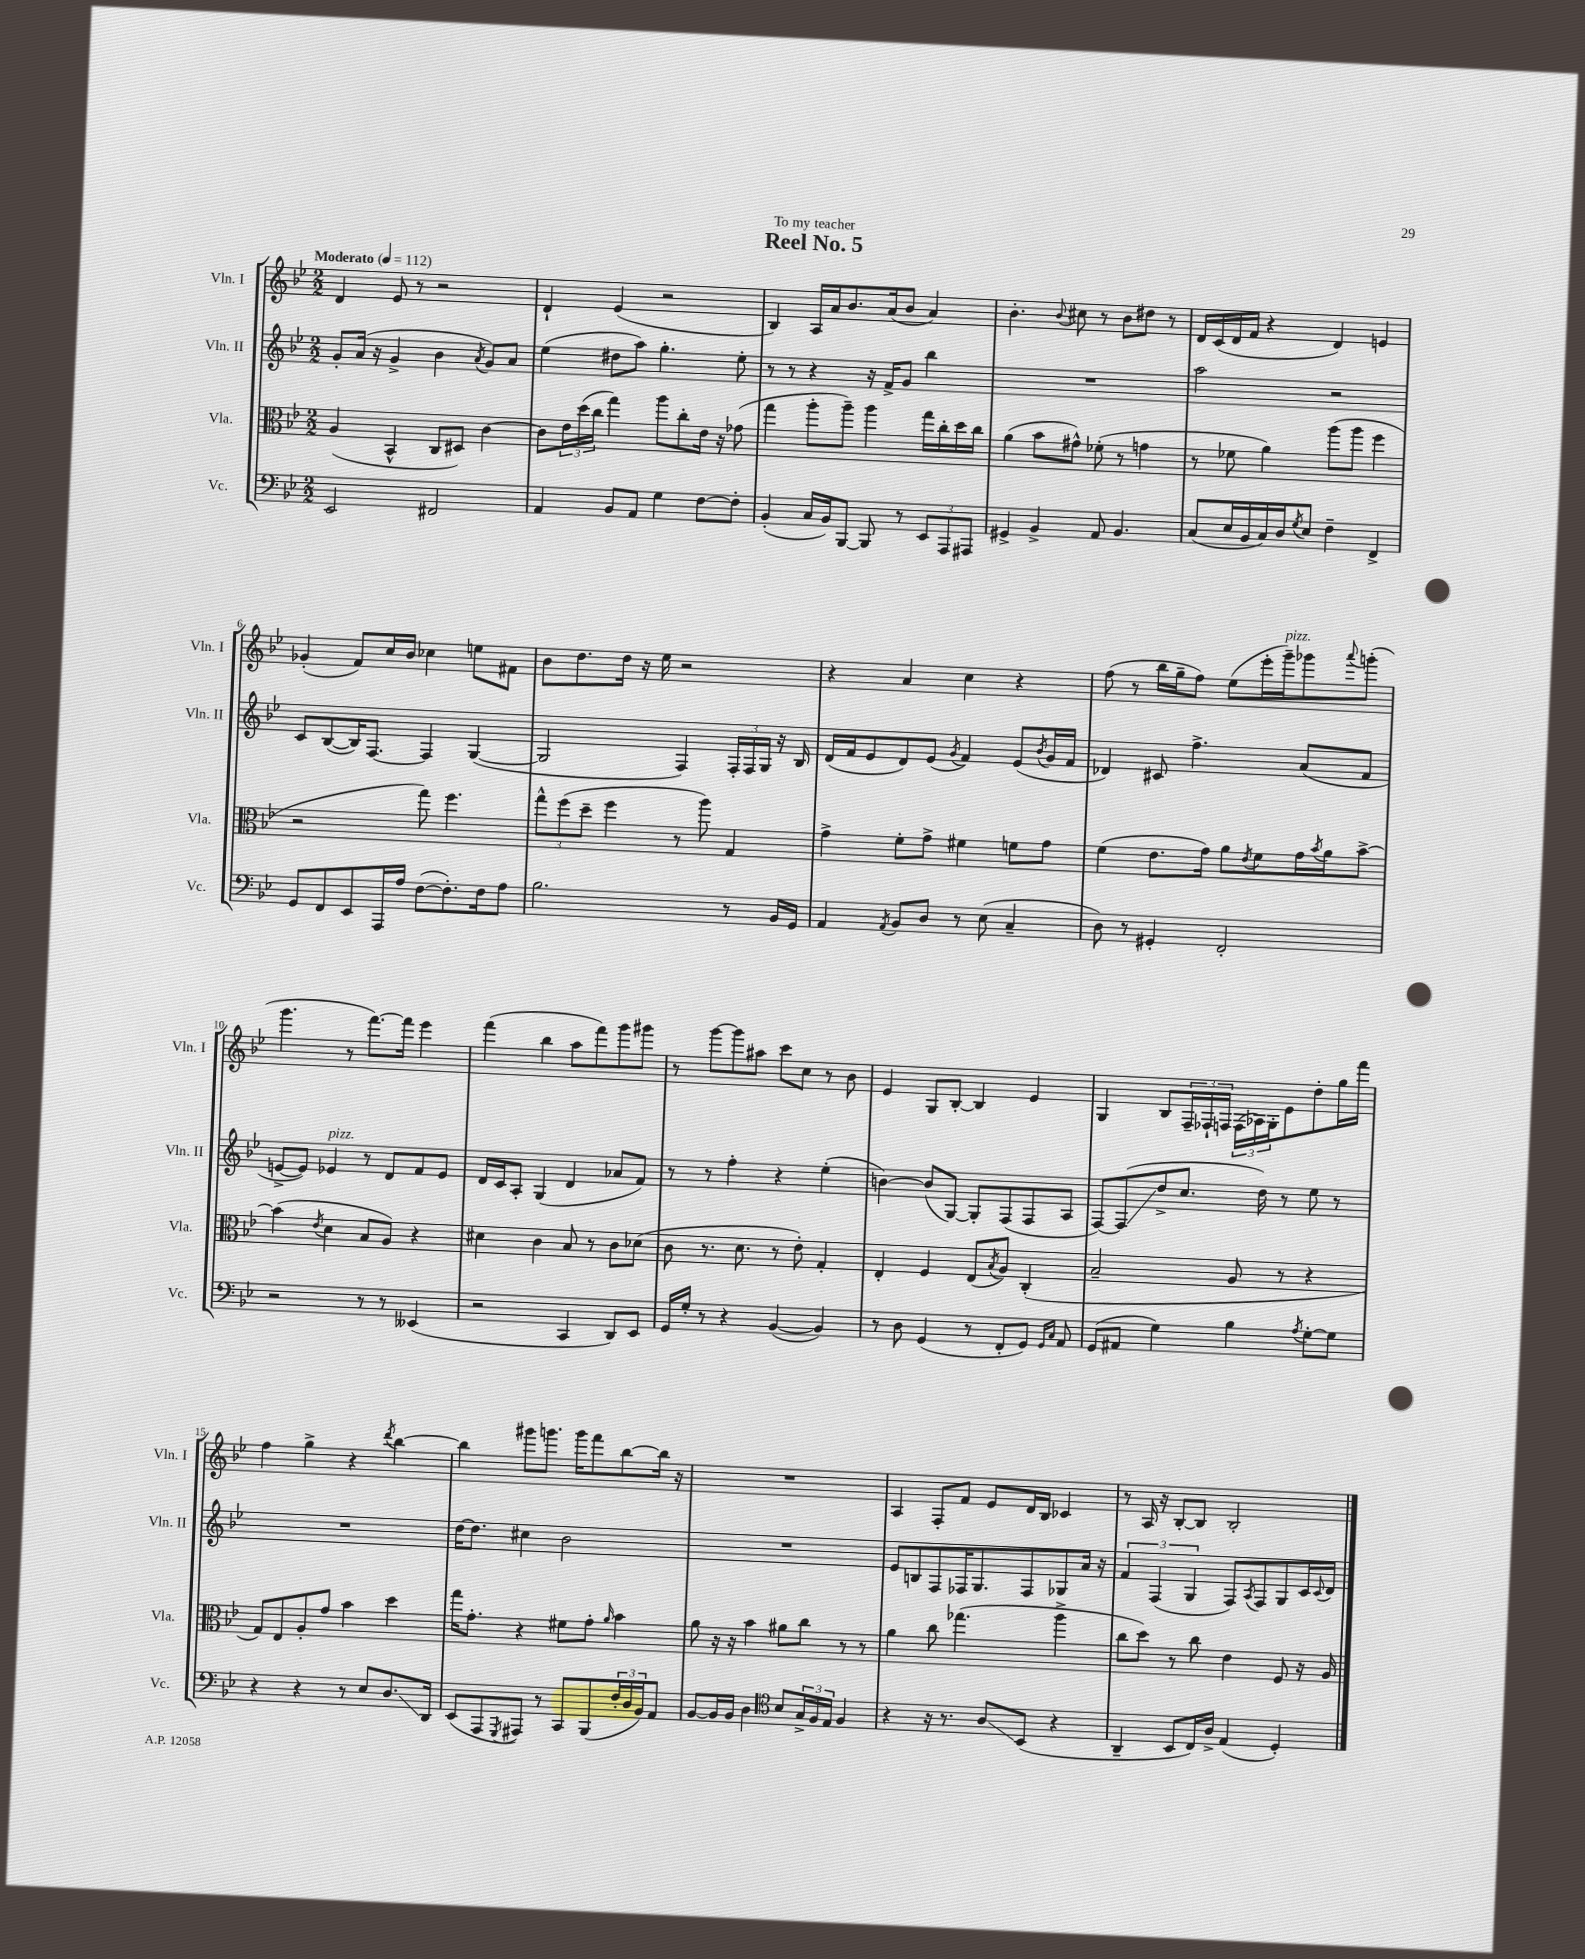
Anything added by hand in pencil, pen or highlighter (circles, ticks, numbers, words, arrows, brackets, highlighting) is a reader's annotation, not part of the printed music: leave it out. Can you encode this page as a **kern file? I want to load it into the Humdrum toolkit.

**kern	**kern	**kern	**kern
*staff4	*staff3	*staff2	*staff1
*clefF4	*clefC3	*clefG2	*clefG2
*k[b-e-]	*k[b-e-]	*k[b-e-]	*k[b-e-]
*M2/2	*M2/2	*M2/2	*M2/2
*MM112	*MM112	*MM112	*MM112
2EE-	(4A	8g'	4d
.	.	(16a	.
.	.	16r	.
.	4BB-^^	4g^	8e-
.	.	.	8r
2FF#	8C	4b-	2r
.	8D#)	.	.
.	.	8qa	.
.	[4c	8g)	.
.	.	8a	.
=	=	=	=
4AA	8c]	(4ee-	4d`
.	24e-	.	.
.	(24dd	.	.
.	24cc	.	.
8BB-	4gg)	8dd#	(4e-
8AA	.	8aa)	.
4G	8aa	4.gg'	2r
.	8cc'	.	.
[8F	16e-	.	.
.	16r	.	.
8F']	(8g-	8ee-'	.
=	=	=	=
(4BB-'	4gg	8r	4B-)
.	.	8r	.
16C	8aa'	4r	16A
16BB-)	.	.	16a
[8BBB-	8aa~)	.	8.b-
8BBB-]	4aa	16r	.
.	.	16f^	(16a
8r	.	8g	8b-
12EE-	16gg	4bb-	4a)
.	16cc'	.	.
12AAA	.	.	.
.	16dd	.	.
12AAA#	.	.	.
.	16cc	.	.
=	=	=	=
4GG#^	(4a	1r	4.b-'
4BB-^	8b-	.	.
.	.	.	8qqb-
.	8g#^^)	.	8cc#
8AA	(8f-'	.	8r
4.BB-	8r	.	8b-
.	4g	.	8dd#
.	.	.	8r
=	=	=	=
(8C	8r	2aa	16d
.	.	.	(16c
16E-	8f-	.	16d
16BB-	.	.	16f
16C)	4a)	.	4r
16D	.	.	.
8qG	.	.	.
8E-	.	.	.
4F~	(8aa	2r	4d)
.	8aa	.	.
4FF^	4ff	.	4e
=	=	=	=
8GG	2r	8c	(4g-'
8FF	.	([8B-	.
8EE-	.	16B-])	8f)
.	.	[8.F	.
16AAA	.	.	16cc
16A	.	.	16b-
([8F	8gg)	4F]	4cc-
8.F'])	4.ff	.	.
.	.	([4G	8ee
16F	.	.	.
8A	.	.	8f#
=	=	=	=
2.B-	12gg^^	2G]	8b-
.	(12ff	.	.
.	.	.	8.dd
.	12dd~	.	.
.	4ff	.	.
.	.	.	16dd
.	.	.	16r
.	.	.	16ee-
.	8r	4F)	2r
.	8aa)	.	.
8r	4G	24F'	.
.	.	24F	.
.	.	24G	.
16BB-	.	16r	.
16GG	.	16B-	.
=	=	=	=
4AA	4g^	(16d	4r
.	.	16f	.
.	.	8e-	.
8qAA	.	.	.
8BB-	8f'	8d)	4a
8D	8g^	(8e-	.
.	.	8qg	.
8r	4f#	4f)	4cc
(8E-	.	.	.
4C~	8f	(8e-	4r
.	.	8qb-	.
.	8g	16g	.
.	.	16f	.
=	=	=	=
8D)	(4f	4d-)	(8ff
8r	.	.	8r
4GG#'	8.e-	8c#	16bb-
.	.	.	16gg~
.	.	4.ff^	8ff)
.	16g)	.	.
2FF'	8a	.	(8ee-
.	8qe-	.	.
.	8f	.	16eee-'
.	.	.	16ggg~)
.	16g	(8a	8ggg-
.	8qb-	.	.
.	16a	.	.
.	.	.	8qqaaa
.	[8b-^	8f	(8ggg'
=	=	=	=
2r	(4b-]	[8e^	4.ggg
.	.	8e])	.
.	8qe-	.	.
.	4d	4e-	.
.	.	.	8r
8r	8B-	8r	[8.fff)
8r	8A)	8d	.
.	.	.	16fff]
(4EE--	4r	8f	4eee-
.	.	8e-	.
=	=	=	=
2r	4d#	16d	(4fff
.	.	16c	.
.	.	8A'	.
.	4c	(4G	4bb-
4CC	8B-	4d	8aa
.	8r	.	8fff)
8DD)	8c	8a-	8ggg
8EE-	(8d-	8f)	8ggg#
=	=	=	=
16GG	8c	8r	8r
16G'	.	.	.
8r	8.r	8r	[8ggg
4r	.	4ff'	8ggg]
.	8.d	.	.
.	.	.	8aa#
([4BB-	8r	4r	8ccc
.	8e-')	.	8cc
4BB-])	4G'	(4ee-'	8r
.	.	.	8b-
=	=	=	=
8r	4E-'	[4b)	4e-
8D	.	.	.
(4GG	4F	(8b]	8G
.	.	[8G)	[8B-'
8r	(8E-	8G']	4B-]
.	8qB-	.	.
8FF'	8A)	(8F	.
8GG)	(4C'	8F	4e-
16qqGG	.	.	.
16qqC	.	.	.
8AA	.	8A	.
=	=	=	=
(8GG	2B-~	[8F)	4G
8AA#	.	(8F]	.
4G)	.	8dd^	8B-
.	.	8.cc	24F~
.	.	.	24F-`
.	.	.	24F
4B-	8A	.	(24F
.	.	.	24A-)
.	.	16dd)	.
.	.	.	24G'
.	8r	8r	8e-
8qA	.	.	.
[8G'	4r	8ee-	8dd'
8G]	.	8r	16gg
.	.	.	16fff
=	=	=	=
4r	8G)	1r	4ff
.	8E-	.	.
4r	8A'	.	4gg^
.	8g	.	.
8r	4b-	.	4r
8E-	.	.	.
.	.	.	8qddd
8.D	4dd	.	[4bb-
16DD	.	.	.
=	=	=	=
(8EE-	16gg	[16dd	4bb-]
.	8.g'	8.dd]	.
8AAA	.	.	.
8qGGG	.	.	.
8AAA#)	4r	4cc#	8ggg#
8r	.	.	8.ggg
8CC	8f#	2b-	.
.	.	.	16ggg
(8BBB-	8g'	.	8fff
.	16qqa	.	.
24F'	4b-	.	[8bb-
24D	.	.	.
24BB-)	.	.	.
8AA	.	.	16bb-]
.	.	.	16r
=	=	=	=
[8BB-	8a	1r	1r
16BB-]	16r	.	.
16BB-	16r	.	.
4D	4b-	.	.
*clefC4	*	*	*
8B-	8a#	.	.
24G^	8cc	.	.
24F	.	.	.
24E-	.	.	.
4F	8r	.	.
.	8r	.	.
=	=	=	=
4r	4a	8e-	4A
.	.	8B	.
16r	8cc	8F	8F'
8.r	.	.	.
.	(4.gg-	16F-	8f
.	.	8.G	.
8A	.	.	8e-
(8BB-	.	8F-	16d
.	.	.	16B-
4r	4aa^	8G-	4c-
.	.	16a	.
.	.	16r	.
=	=	=	=
4AA~	8cc	6f	8r
.	8dd)	.	16A
.	.	(6F	.
.	.	.	16r
8BB-	8r	.	[8B-'
.	.	6G	.
16C)	8cc	.	8B-]
16A^	.	.	.
(4E-	4e-	8F)	2B-'
.	.	8qA	.
.	.	8F	.
4D')	8F	8G	.
.	16r	16c	.
.	.	8qqc	.
.	16A	16d	.
==	==	==	==
*-	*-	*-	*-
